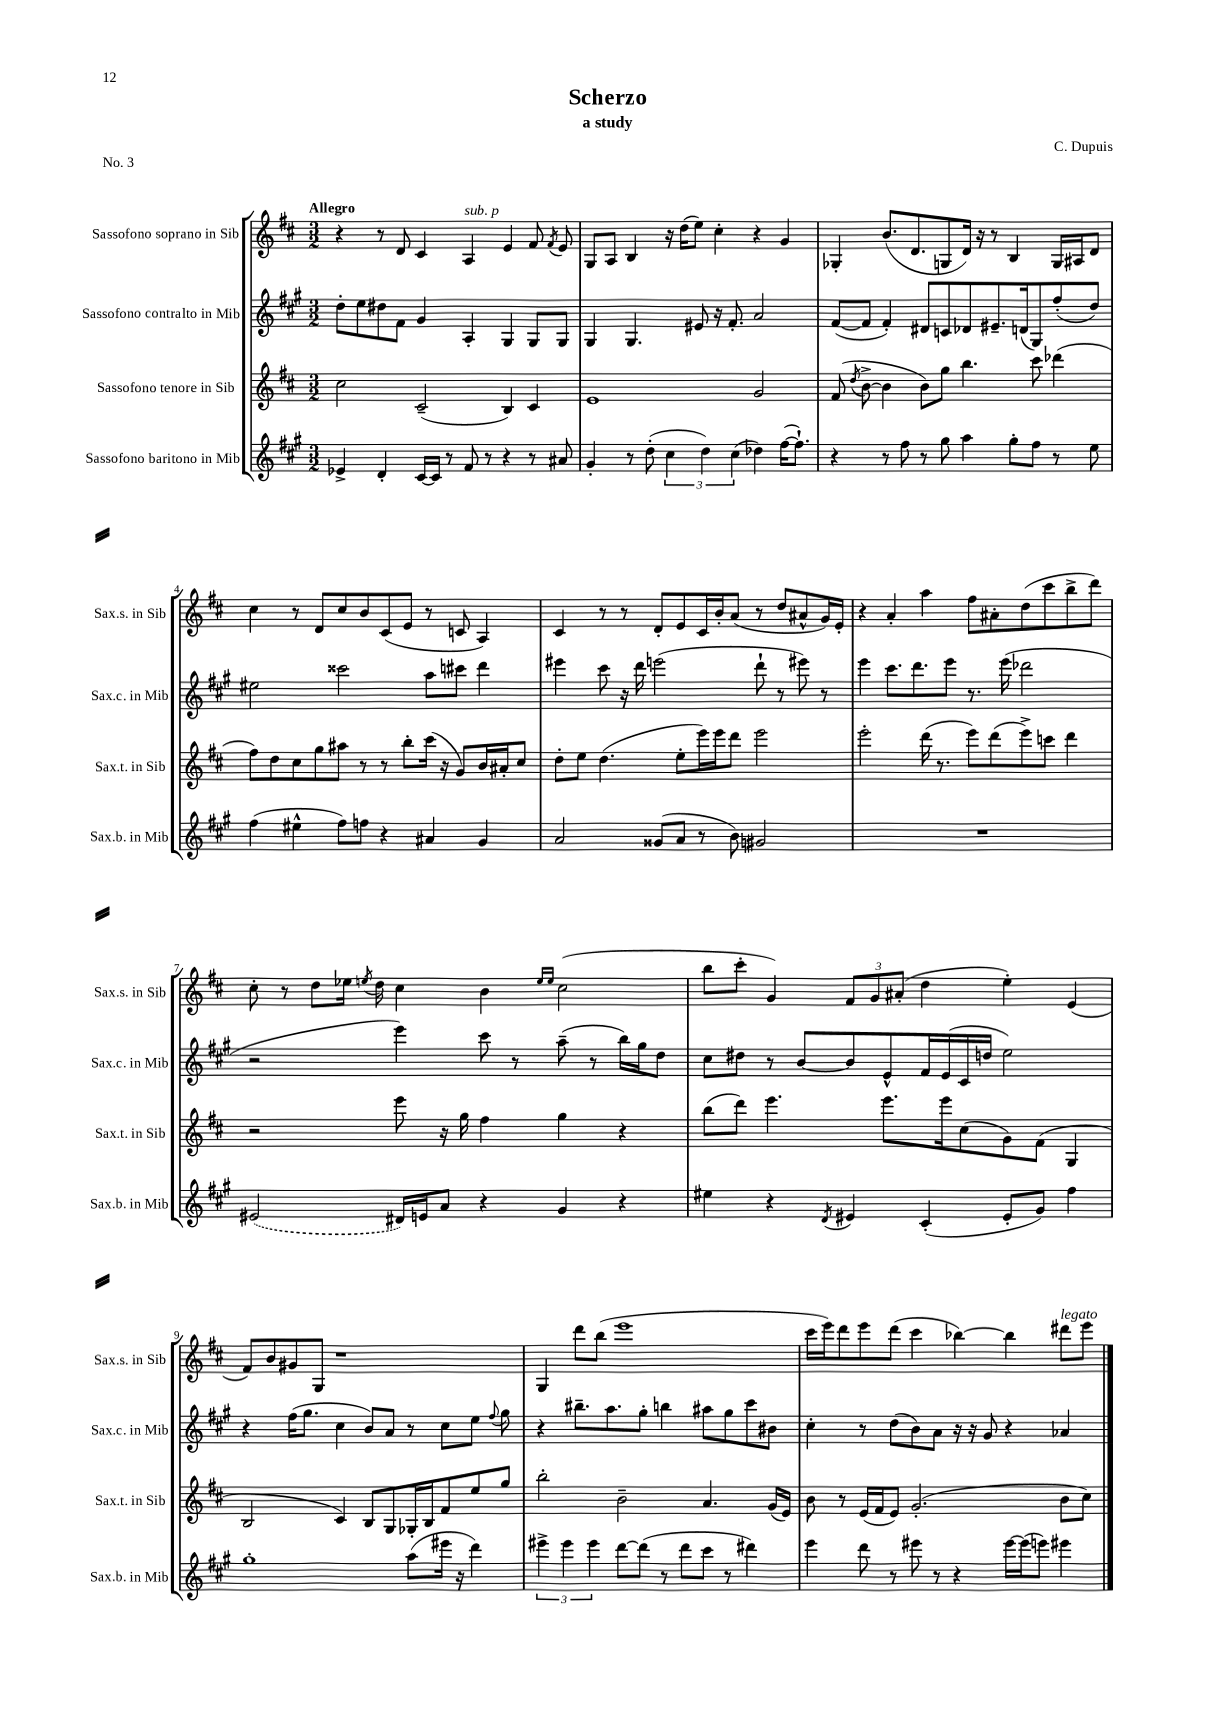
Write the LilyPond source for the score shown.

\header { title = "Scherzo" composer = "C. Dupuis" subtitle = "a study" piece = "No. 3" }
<<
\new StaffGroup <<
\new Staff = "s0" \with { instrumentName = "Sassofono soprano in Sib" shortInstrumentName = "Sax.s. in Sib" } {
    \clef treble \key d \major \numericTimeSignature \time 3/2 \tempo "Allegro"
    \autoBeamOff r4 r8 d'8 cis'4 a4^\markup { \italic "sub. p" } e'4 fis'8 \acciaccatura { fis'8 } e'8 |
    g8[ a8] b4 r16 d''16[( e''8]) cis''4-. r4 g'4 |
    ges4-. b'8.[( d'8. g8 d'16]) r16 r8 b4 g16[ ais16 d'8] |
    cis''4 r8 d'8[ cis''8 b'8 cis'8( e'8] r8 c'8 a4) |
    cis'4 r8 r8 d'8[-. e'8 cis'16 b'16-. a'8]( r8 d''8[ ais'8-^ g'16) e'16]-. |
    r4 a'4-. a''4 fis''8[ ais'8-. d''8( cis'''8 b''8-> d'''8]) |
    cis''8-. r8 d''8[ ees''16] \acciaccatura { e''8 } d''16 cis''4 b'4 \grace { e''16[ e''16] } cis''2( |
    b''8[ cis'''8]-. g'4) \tuplet 3/2 { fis'8[ g'8 ais'8]-.( } d''4 e''4-.) e'4( |
    fis'8[) b'8 gis'8 g8] r1 |
    g4 d'''8[ b''8]( e'''1 |
    cis'''16[ e'''16) d'''8 e'''8 d'''8]( cis'''4 bes''4~) bes''4 dis'''8[^\markup { \italic "legato" } e'''8] \bar "|." |
}
\new Staff = "s1" \with { instrumentName = "Sassofono contralto in Mib" shortInstrumentName = "Sax.c. in Mib" } {
    \clef treble \key a \major \numericTimeSignature \time 3/2
    \autoBeamOff d''8[-. e''8 dis''8 fis'8] gis'4 a4-. gis4 gis8[ gis8] |
    gis4 gis4. eis'8 r16 fis'8.-. a'2 |
    fis'8[~( fis'8] fis'4-.) dis'8[ c'8 des'8 eis'8.-- d'16( gis8) fis''8-.( d''8]) |
    eis''2 cisis'''2 a''8[ cis'''8] d'''4 |
    eis'''4 cis'''8 r16 d'''16 e'''2( d'''8-! r8 eis'''8) r8 |
    e'''4 cis'''8.[ d'''8. e'''8] r8. e'''16( des'''2 |
    r2 e'''4) cis'''8 r8 a''8--( r8 b''16[) gis''16 d''8] |
    cis''8[ dis''8] r8 b'8[~ b'8 e'8-^ fis'16 e'16( cis'16 d''16] e''2) |
    r4 fis''16[( gis''8.] cis''4 b'8[) a'8] r8 cis''8[ e''8] \appoggiatura { fis''8 } gis''8 |
    r4 bis''8.[-- a''8. gis''8]-. b''4 ais''8[ gis''8 cis'''8 bis'8] |
    cis''4-. r8 d''8[( b'8) a'8] r16 r16 gis'8 r4 aes'4 \bar "|." |
}
\new Staff = "s2" \with { instrumentName = "Sassofono tenore in Sib" shortInstrumentName = "Sax.t. in Sib" } {
    \clef treble \key d \major \numericTimeSignature \time 3/2
    \autoBeamOff cis''2 cis'2--( b4) cis'4 |
    e'1 g'2 |
    fis'8( \acciaccatura { d''8 } b'8~-> b'4 b'8[) g''8] b''4. cis'''8 des'''4( |
    fis''8[) d''8 cis''8 g''8 ais''8] r8 r8 b''8[-. cis'''16]( r16 g'8[) b'16 ais'16-. cis''8] |
    d''8[-. e''8] d''4.( e''8[-. e'''16) e'''16 d'''8] e'''2 |
    e'''2-. d'''16( r8. e'''8[) d'''8( e'''8->) c'''8] d'''4 |
    r2 e'''8 r16 g''16 fis''4 g''4 r4 |
    b''8[( d'''8]) e'''4. e'''8.[ e'''16 cis''8( g'8) fis'8]( g4 |
    b2 cis'4) b8[ g8 ges16-. b16 fis'8 e''8 g''8] |
    b''2-. b'2-- a'4. g'16[( e'16]) |
    b'8 r8 e'16[( fis'16 e'8]) g'2.-.( b'8[ cis''8]) \bar "|." |
}
\new Staff = "s3" \with { instrumentName = "Sassofono baritono in Mib" shortInstrumentName = "Sax.b. in Mib" } {
    \clef treble \key a \major \numericTimeSignature \time 3/2
    \autoBeamOff ees'4-> d'4-. cis'16[~ cis'16] r8 fis'8 r8 r4 r8 ais'8 |
    gis'4-. r8 d''8-.( \tuplet 3/2 { cis''4 d''4) cis''4( } des''4) fis''16[~( fis''8.]-!) |
    r4 r8 fis''8 r8 gis''8 a''4 gis''8[-. fis''8] r8 e''8 |
    fis''4( eis''4-^ fis''8[) f''8] r4 ais'4 gis'4 |
    a'2 gisis'8[( a'8] r8 b'8) gis'2 |
    R1. |
    \once \slurDashed eis'2( dis'16[) e'16 a'8] r4 gis'4 r4 |
    eis''4 r4 \acciaccatura { d'8 } eis'4 cis'4-.( eis'8[-. gis'8]) fis''4 |
    gis''1-. a''8[( eis'''16] r16 d'''4) |
    \tuplet 3/2 { eis'''4-> eis'''4 eis'''4 } d'''8[~ d'''8]( r8 d'''8[ cis'''8] r8 dis'''4) |
    e'''4 d'''8 r8 eis'''8 r8 r4 eis'''16[~ eis'''16( e'''8]) eis'''4 \bar "|." |
}
>>
>>
